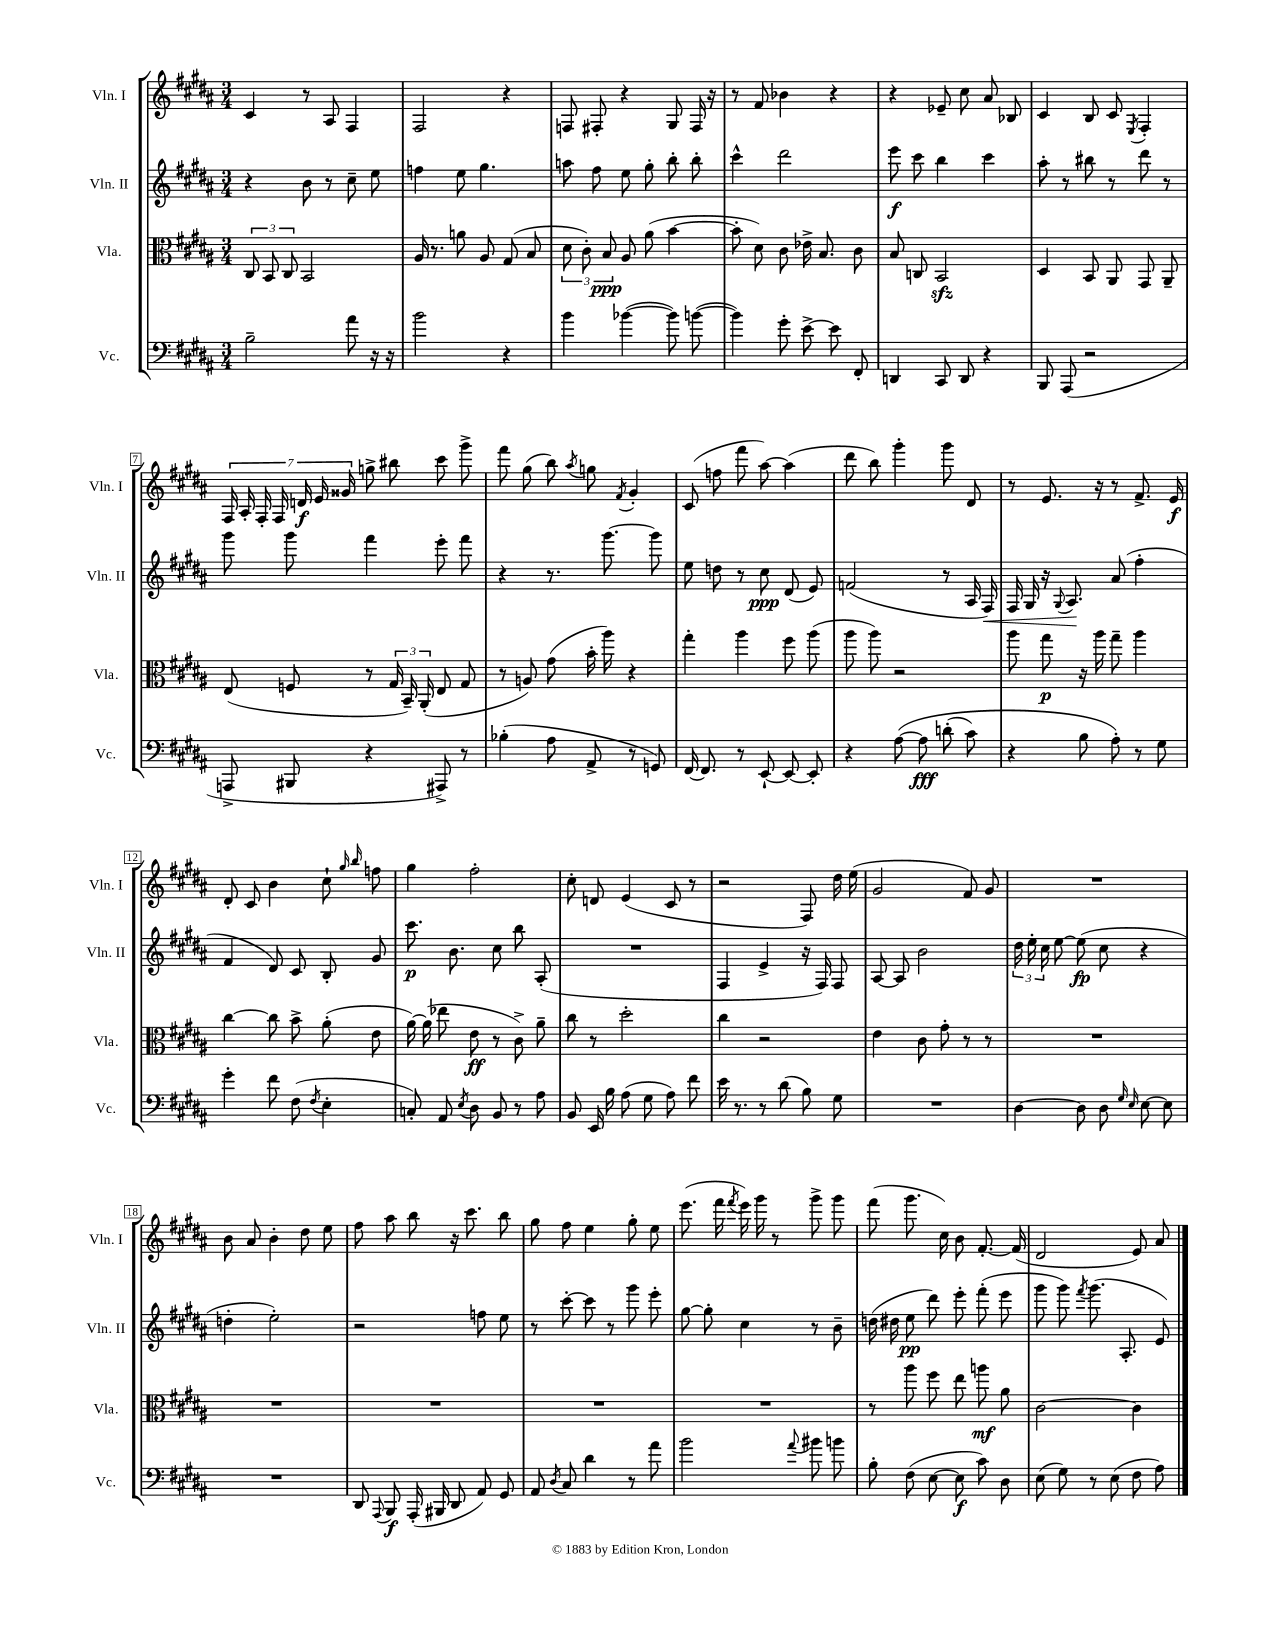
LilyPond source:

<<
\new StaffGroup <<
\new Staff = "s0" \with { instrumentName = "Vln. I" shortInstrumentName = "Vln. I" } {
    \clef treble \key b \major \numericTimeSignature \time 3/4
    \autoBeamOff cis'4 r8 ais8 fis4 |
    fis2 r4 |
    f8 fis8-. r4 gis8 fis16 r16 |
    r8 fis'8 bes'4 r4 |
    r4 ees'8-- cis''8 ais'8 bes8 |
    cis'4 b8 cis'8 \acciaccatura { e8 } fis4-. |
    \tuplet 7/4 { fis16 ais16-. fis16-. fis16 d'16\f e'16 gisis'16 } g''8-> bis''8 cis'''8 gis'''8-> |
    fis'''8 gis''8( b''8) \acciaccatura { ais''8 } g''8 \acciaccatura { fis'8 } gis'4-. |
    cis'8( f''8 fis'''8 ais''8~) ais''4( |
    dis'''8 b''8) gis'''4-. gis'''8 dis'8 |
    r8 e'8. r16 r8 fis'8.-> e'16\f |
    dis'8-. cis'8 b'4 cis''8-! \grace { gis''16 b''16 } f''8 |
    gis''4 fis''2-. |
    cis''8-. d'8 e'4( cis'8 r8 |
    r2 fis8) dis''16 e''16( |
    gis'2 fis'8) gis'8 |
    R2. |
    b'8 ais'8 b'4-. dis''8 e''8 |
    fis''8 ais''8 b''8 r16 cis'''8. b''8 |
    gis''8 fis''8 e''4 gis''8-. e''8 |
    e'''8.( fis'''16 \acciaccatura { fis'''8 } e'''16) gis'''16 r8 gis'''8-> gis'''8 |
    fis'''8( gis'''8. cis''16) b'8 fis'8.~-. fis'16( |
    dis'2 e'8) ais'8 \bar "|." |
}
\new Staff = "s1" \with { instrumentName = "Vln. II" shortInstrumentName = "Vln. II" } {
    \clef treble \key b \major \numericTimeSignature \time 3/4
    \autoBeamOff r4 b'8 r8 cis''8-- e''8 |
    f''4 e''8 gis''4. |
    a''8 fis''8 e''8 gis''8-. b''8-. b''8-. |
    cis'''4-^ dis'''2 |
    e'''8\f cis'''8 b''4 cis'''4 |
    ais''8-. r8 bis''8 r8 dis'''8 r8 |
    gis'''8 gis'''8 fis'''4 e'''8-. fis'''8 |
    r4 r8. gis'''8.~ gis'''8 |
    e''8 d''8 r8 cis''8\ppp dis'8( e'8) |
    f'2( r8 ais16 fis16\<) |
    fis16 gis16 r16 \appoggiatura { gis8 } ais8.\! ais'8( fis''4-. |
    fis'4 dis'8) cis'8 b8-. gis'8 |
    cis'''8.\p b'8. cis''8 b''8 ais8-.( |
    R2. |
    fis4 e'4-> r16 fis16) fis8 |
    ais8~ ais8 b'2 |
    \tuplet 3/2 { dis''16 e''16-. cis''16 } e''8~ e''8\fp( cis''8 r4 |
    d''4-. e''2-.) |
    r2 f''8 e''8 |
    r8 cis'''8~-. cis'''8 r8 gis'''8 e'''8-. |
    gis''8~ gis''8-. cis''4 r8 b'8-- |
    d''16( dis''16 e''8\pp dis'''8) e'''8-. fis'''8-.( e'''8 |
    gis'''8 gis'''8) \acciaccatura { fis'''8 } gis'''8.( ais8.-. e'8) \bar "|." |
}
\new Staff = "s2" \with { instrumentName = "Vla." shortInstrumentName = "Vla." } {
    \clef alto \key b \major \numericTimeSignature \time 3/4
    \autoBeamOff \tuplet 3/2 { cis8 b,8 cis8 } b,2 |
    ais16 r8. a'8 ais8 gis8( b8 |
    \tuplet 3/2 { dis'8 cis'8-.) b8\ppp } ais8 ais'8( b'4~ |
    b'8-. dis'8) cis'8 ees'16-> b8. cis'8 |
    b8 c8 b,2\sfz |
    dis4 b,8 ais,8 gis,8 ais,8-- |
    e8( f8 r8 \tuplet 3/2 { gis16 b,16--) ais,16-.( } e8 gis8 |
    r8 a8) gis'8( b'16-. ais''16) r4 |
    gis''4-. ais''4 fis''8 ais''8( |
    ais''8 ais''8) r2 |
    ais''8 gis''8\p r16 ais''16 gis''8-- ais''4 |
    cis''4~ cis''8 b'8-> ais'8-.( e'8 |
    ais'16~) ais'16( ees''8 e'8\ff r8 cis'8->) ais'8-- |
    cis''8 r8 dis''2-. |
    cis''4 r2 |
    e'4 cis'8 gis'8-. r8 r8 |
    R2. |
    R2. |
    R2. |
    R2. |
    R2. |
    r8 ais''8 fis''8 e''8 a''8\mf ais'8 |
    cis'2~ cis'4 \bar "|." |
}
\new Staff = "s3" \with { instrumentName = "Vc." shortInstrumentName = "Vc." } {
    \clef bass \key b \major \numericTimeSignature \time 3/4
    \autoBeamOff b2-- ais'8 r16 r16 |
    b'2 r4 |
    b'4 bes'4~( bes'8) b'8~( |
    b'4) gis'8-. e'8~-> e'8 fis,8-. |
    d,4 cis,8 d,8 r4 |
    b,,8 ais,,8( r2 |
    a,,8-> bis,,8 r4 ais,,8->) r8 |
    bes4-.( ais8 ais,8-> r8 g,8) |
    fis,16~ fis,8. r8 e,8~-! e,8~ e,8-. |
    r4 ais8~\( ais8\fff d'8-.( cis'8) |
    r4 b8 ais8-.\) r8 gis8 |
    gis'4-. fis'8 fis8( \acciaccatura { fis8 } e4-. |
    c8-.) ais,8 \acciaccatura { e8 } dis8 b,8 r8 ais8 |
    b,8 e,16 b16 ais8( gis8 ais8) fis'8 |
    e'16 r8. r8 dis'8( b8) gis8 |
    R2. |
    dis4~ dis8 dis8 \grace { gis16 e16 } e8~ e8 |
    R2. |
    dis,8 \appoggiatura { ais,,8 } b,,8\f ais,,16-.( bis,,16 dis,8 ais,8) gis,8 |
    ais,8 \acciaccatura { dis8 } cis8 dis'4 r8 ais'8 |
    b'2 \appoggiatura { ais'8 } bis'8 b'8 |
    b8-. fis8( e8~ e8\f cis'8) dis8 |
    e8( gis8) r8 e8( fis8 ais8) \bar "|." |
}
>>
>>
\layout { \context { \Score \override BarNumber.stencil = #(make-stencil-boxer 0.1 0.3 ly:text-interface::print) } }
